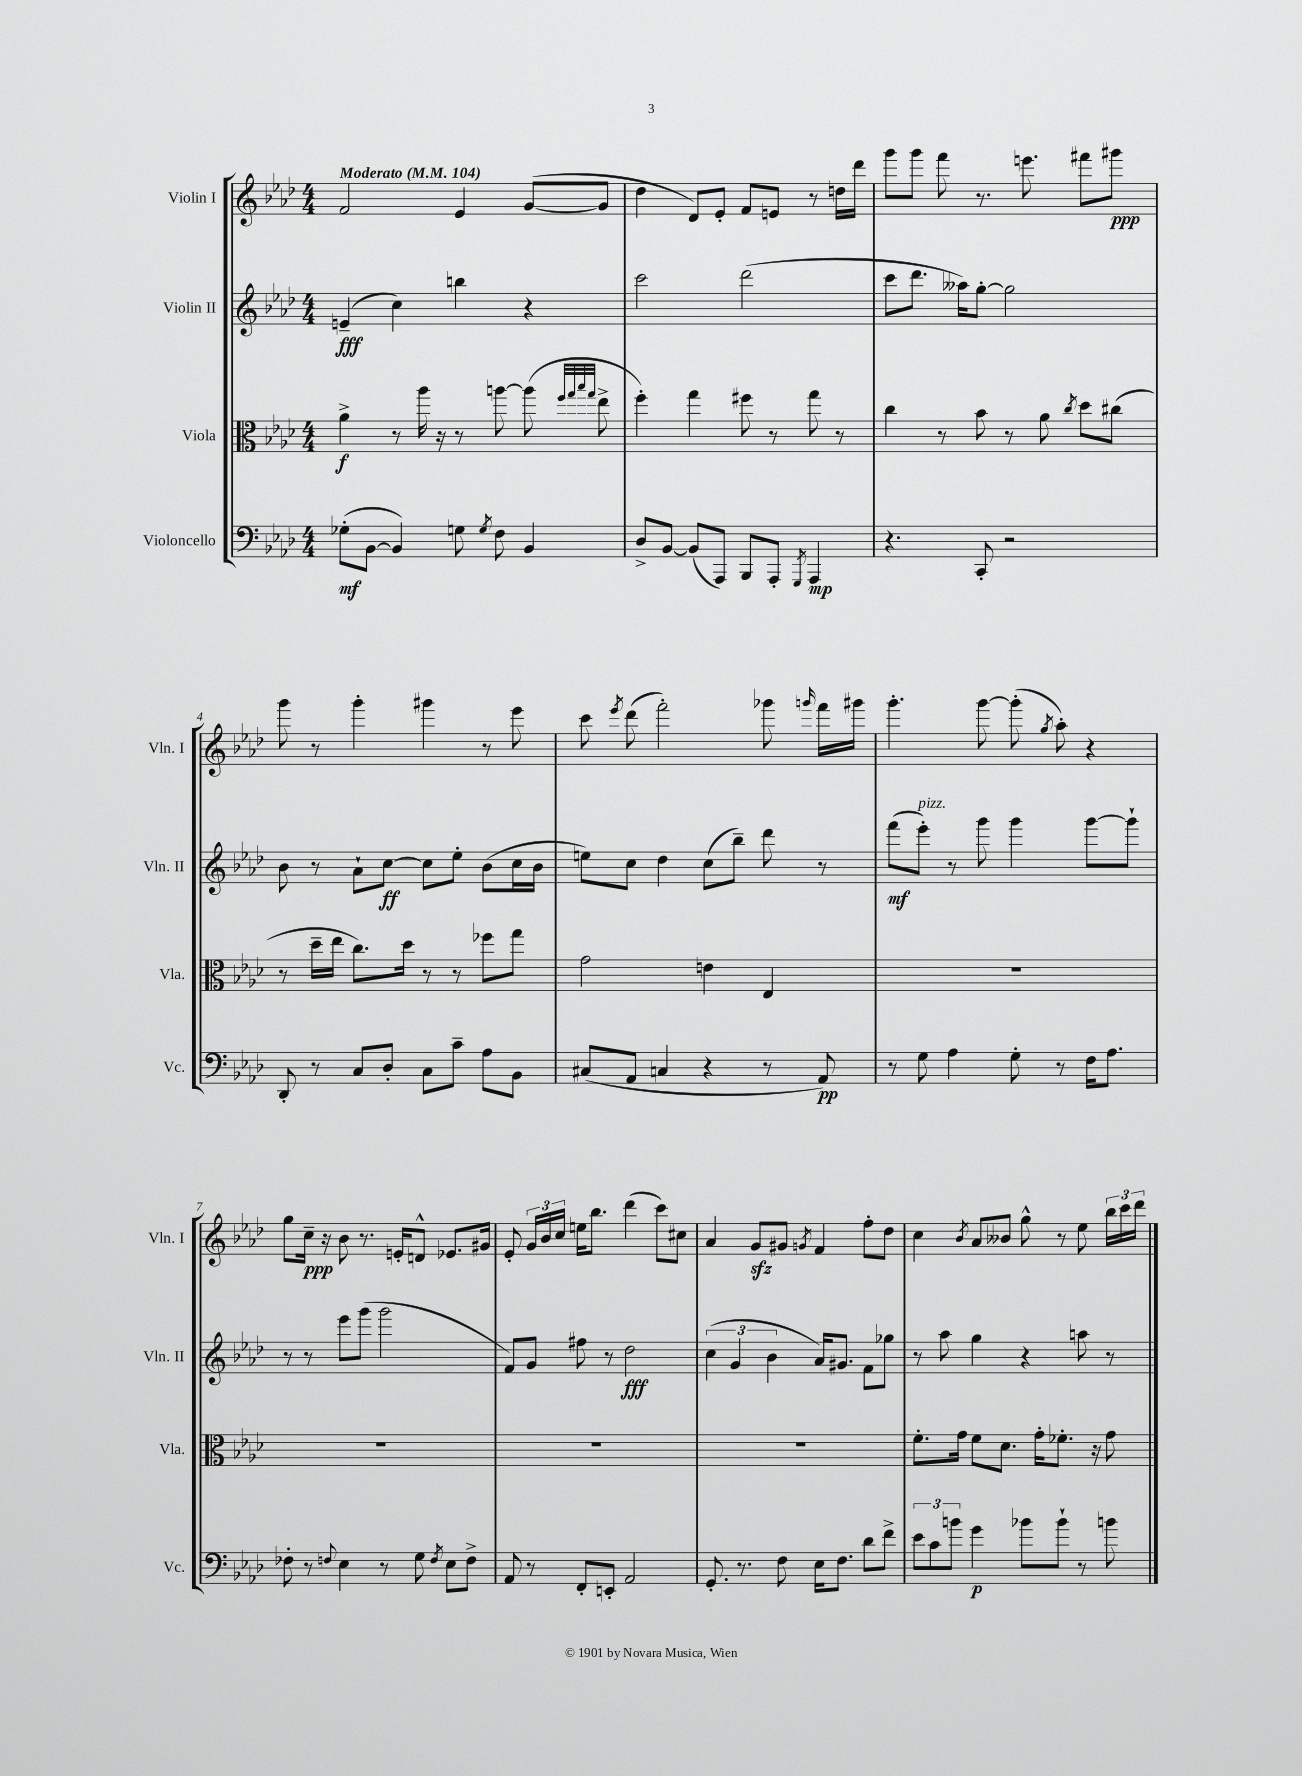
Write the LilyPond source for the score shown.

<<
\new StaffGroup <<
\new Staff = "s0" \with { instrumentName = "Violin I" shortInstrumentName = "Vln. I" } {
    \clef treble \key aes \major \numericTimeSignature \time 4/4 \tempo "Moderato" 4 = 104
    \autoBeamOff f'2 ees'4 g'8[~( g'8] |
    des''4 des'8[) ees'8]-. f'8[ e'8] r8 d''16[ des'''16] |
    g'''8[ g'''8] f'''8 r8. e'''8. fis'''8[ gis'''8]\ppp |
    g'''8 r8 g'''4-. gis'''4 r8 ees'''8 |
    c'''8 \acciaccatura { ees'''8 } des'''8( f'''2-.) ges'''8 \grace { g'''16 } f'''16[ gis'''16] |
    g'''4.-. g'''8~ g'''8-.( \acciaccatura { g''8 } aes''8-.) r4 |
    g''8[ c''16]--\ppp r16 bes'8 r8. e'16[-. d'8]-^ ees'8.[ gis'16] |
    ees'8-. \tuplet 3/2 { g'16[ bes'16 c''16] } e''16[ bes''8.] des'''4( c'''8[) cis''8] |
    aes'4 g'8[\sfz gis'8] \acciaccatura { g'8 } f'4 f''8[-. des''8] |
    c''4 \acciaccatura { bes'8 } aes'8[ beses'8] g''8-^ r8 ees''8 \tuplet 3/2 { bes''16[ c'''16 des'''16] } \bar "|." |
}
\new Staff = "s1" \with { instrumentName = "Violin II" shortInstrumentName = "Vln. II" } {
    \clef treble \key aes \major \numericTimeSignature \time 4/4
    \autoBeamOff e'4--\fff( c''4) b''4 r4 |
    c'''2 des'''2( |
    c'''8[ des'''8.] aeses''16[) g''8]~-. g''2 |
    bes'8 r8 aes'8[-! c''8]~\ff c''8[ ees''8]-. bes'8[( c''16 bes'16] |
    e''8[) c''8] des''4 c''8[( bes''8]--) des'''8 r8 |
    f'''8[\mf( ees'''8]-.^\markup { \italic "pizz." }) r8 g'''8 g'''4 g'''8[~ g'''8]-! |
    r8 r8 ees'''8[ g'''8]( g'''2 |
    f'8[) g'8] fis''8 r8 des''2\fff |
    \tuplet 3/2 { c''4( g'4 bes'4 } aes'16[) gis'8.] f'8[ ges''8] |
    r8 aes''8 g''4 r4 a''8 r8 \bar "|." |
}
\new Staff = "s2" \with { instrumentName = "Viola" shortInstrumentName = "Vla." } {
    \clef alto \key aes \major \numericTimeSignature \time 4/4
    \autoBeamOff aes'4->\f r8 aes''16 r16 r8 a''8~ a''8( \grace { f''32[ g''32 bes''32 g''32] } ees''8-> |
    f''4-.) g''4 fis''8 r8 g''8 r8 |
    c''4 r8 bes'8 r8 aes'8 \acciaccatura { c''8 } des''8[ cis''8]( |
    r8 des''16[-- ees''16] c''8.[) des''16] r8 r8 fes''8[ g''8] |
    g'2 e'4 ees4 |
    R1 |
    R1 |
    R1 |
    R1 |
    f'8.[-. g'16] f'8[ des'8.] g'16[-. fes'8.]-. r16 g'8 \bar "|." |
}
\new Staff = "s3" \with { instrumentName = "Violoncello" shortInstrumentName = "Vc." } {
    \clef bass \key aes \major \numericTimeSignature \time 4/4
    \autoBeamOff ges8[-.\mf( bes,8]~ bes,4) g8 \acciaccatura { g8 } f8 bes,4 |
    des8[-> bes,8]~ bes,8[( aes,,8]) bes,,8[ aes,,8]-. \acciaccatura { g,,8 } aes,,4\mp |
    r4. c,8-. r2 |
    des,8-. r8 c8[ des8]-. c8[ c'8]-- aes8[ bes,8] |
    cis8[( aes,8] c4 r4 r8 aes,8\pp) |
    r8 g8 aes4 g8-. r8 f16[ aes8.] |
    fes8-. r8 \appoggiatura { f8 } ees4 r8 g8 \acciaccatura { f8 } ees8[ f8]-> |
    aes,8 r8 f,8[-. e,8]-. aes,2 |
    g,8.-. r8. f8 ees16[ f8.] des'8[ f'8]-> |
    \tuplet 3/2 { ees'8[ c'8 b'8] } g'4\p bes'8[ bes'8]-! r8 b'8 \bar "|." |
}
>>
>>
